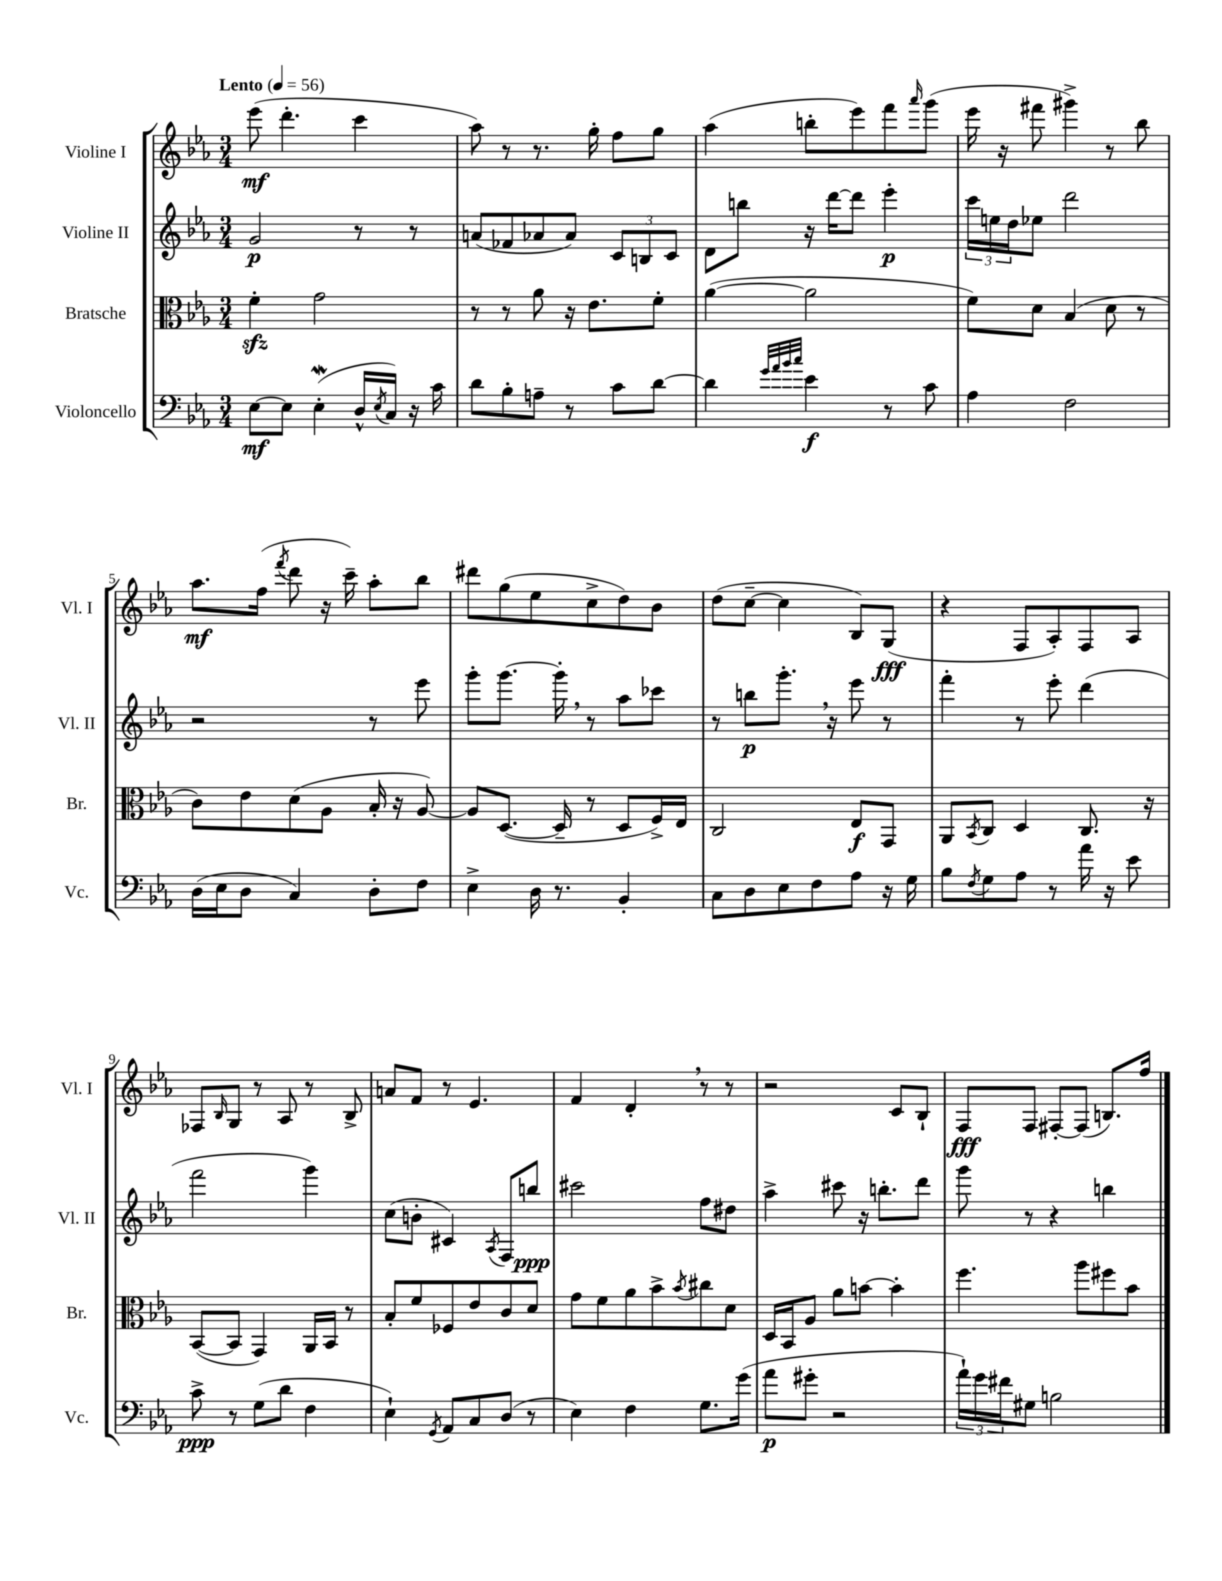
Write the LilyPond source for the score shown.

<<
\new StaffGroup <<
\new Staff = "s0" \with { instrumentName = "Violine I" shortInstrumentName = "Vl. I" } {
    \clef treble \key ees \major \numericTimeSignature \time 3/4 \tempo "Lento" 4 = 56
    ees'''8\mf( d'''4.-. c'''4 |
    aes''8) r8 r8. g''16-. f''8 g''8 |
    aes''4( b''8-. ees'''8) f'''8 \grace { aes'''16 } g'''8( |
    ees'''16 r16 fis'''8 gis'''4->) r8 bes''8 |
    aes''8.\mf f''16( \acciaccatura { f'''8 } d'''8 r16 c'''16--) aes''8-. bes''8 |
    dis'''8 g''8( ees''8 c''8-> d''8) bes'8 |
    d''8( c''8~-- c''4 bes8) g8\fff( |
    r4 f8 aes8-.) f8 aes8 |
    fes8 \grace { bes16 } g8 r8 aes8 r8 bes8-> |
    a'8 f'8 r8 ees'4. |
    f'4 d'4-. \breathe r8 r8 |
    r2 c'8 bes8-! |
    f8\fff f8 fis8~-. fis8( b8.) f''16 \bar "|." |
}
\new Staff = "s1" \with { instrumentName = "Violine II" shortInstrumentName = "Vl. II" } {
    \clef treble \key ees \major \numericTimeSignature \time 3/4
    g'2\p r8 r8 |
    a'8( fes'8 aes'8 aes'8) \tuplet 3/2 { c'8 b8 c'8 } |
    d'8 b''8 r16 d'''16~ d'''8 ees'''4-.\p |
    \tuplet 3/2 { c'''16 e''16 d''16 } ees''8 d'''2 |
    r2 r8 ees'''8 |
    g'''8-. g'''8.~ g'''16-. \breathe r8 aes''8 ces'''8 |
    r8 b''8\p g'''8.-. \breathe r16 ees'''8 r8 |
    f'''4-. r8 ees'''8-. d'''4( |
    f'''2 g'''4) |
    c''8( b'8-. cis'4) \acciaccatura { aes8 } f8 b''8\ppp |
    cis'''2 f''8 dis''8 |
    aes''4-> cis'''8 r16 b''8.-. d'''8 |
    g'''8 r8 r4 b''4 \bar "|." |
}
\new Staff = "s2" \with { instrumentName = "Bratsche" shortInstrumentName = "Br." } {
    \clef alto \key ees \major \numericTimeSignature \time 3/4
    f'4-.\sfz g'2 |
    r8 r8 aes'8 r16 ees'8. f'8-. |
    aes'4~( aes'2 |
    f'8) d'8 bes4( d'8 r8 |
    c'8) ees'8 d'8( aes8 bes16-. r16 aes8~) |
    aes8 d8.~( d16-- r8 d8 f16->) ees16 |
    c2 ees8\f g,8 |
    aes,8 \acciaccatura { bes,8 } c8 d4 c8. r16 |
    bes,8~( bes,8 g,4) aes,16 bes,16 r8 |
    bes8-. f'8 fes8 ees'8 c'8 d'8 |
    g'8 f'8 aes'8 bes'8-> \acciaccatura { bes'8 } cis''8 d'8 |
    d16 bes,16 aes8 aes'8 b'8~ b'4-. |
    f''4. aes''8 fis''8 bes'8 \bar "|." |
}
\new Staff = "s3" \with { instrumentName = "Violoncello" shortInstrumentName = "Vc." } {
    \clef bass \key ees \major \numericTimeSignature \time 3/4
    ees8~\mf ees8 ees4-.\mordent( d16-^ \acciaccatura { ees8 } c16) r16 c'16 |
    d'8 bes8-. a8-- r8 c'8 d'8~ |
    d'4 \grace { g'32 aes'32 bes'32 c''32 } ees'4\f r8 c'8 |
    aes4 f2 |
    d16( ees16 d8 c4) d8-. f8 |
    ees4-> d16 r8. bes,4-. |
    c8 d8 ees8 f8 aes8 r16 g16 |
    bes8 \acciaccatura { f8 } g8 aes8 r8 aes'16 r16 ees'8 |
    c'8->\ppp r8 g8( d'8 f4 |
    ees4-!) \acciaccatura { g,8 } aes,8 c8 d8( r8 |
    ees4) f4 g8. g'16( |
    aes'8\p gis'8-. r2 |
    \tuplet 3/2 { aes'16-!) g'16 fis'16 } gis8 b2 \bar "|." |
}
>>
>>
